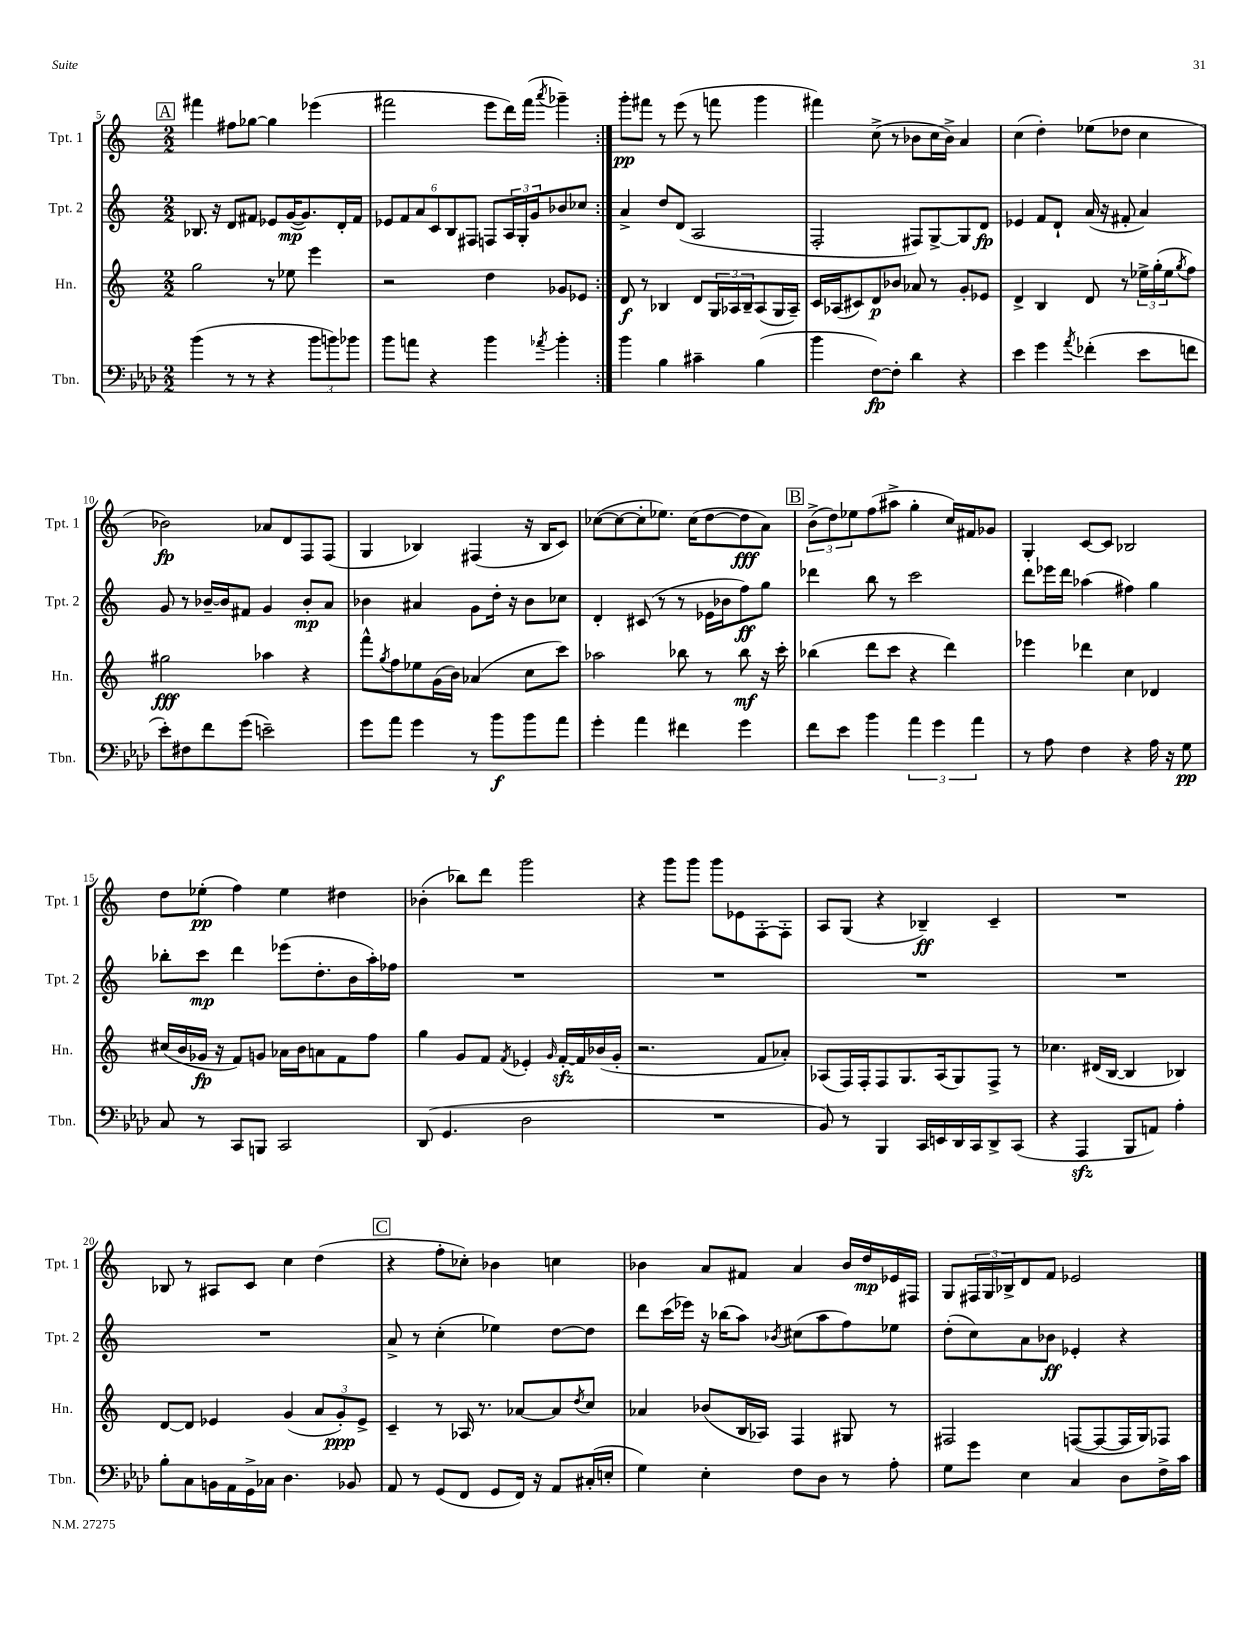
<<
\new StaffGroup <<
\new Staff = "s0" \with { instrumentName = "Tpt. 1" shortInstrumentName = "Tpt. 1" } {
    \clef treble \key c \major \numericTimeSignature \time 2/2
    \repeat volta 2 { \mark \markup { \box "A" } fis'''4 fis''8 ges''8~ ges''4 ees'''4( |
    fis'''2 e'''8 d'''16) fis'''16( \acciaccatura { a'''8 } ges'''4--) | }
    g'''8-.\pp fis'''8 r8 e'''8( r8 f'''8 g'''4 |
    fis'''4) c''8->( r8 bes'8 c''16 bes'16->) a'4 |
    c''4( d''4-.) ees''8( des''8 c''4 |
    bes'2\fp) aes'8 d'8 f8 f8( |
    g4 bes4) fis4( r16 bes16 c'8) |
    ces''8~( ces''8~ ces''8-. ees''8.) ces''16( d''8~ d''8\fff a'8) |
    \mark \markup { \box "B" } \tuplet 3/2 { b'8->( d''8) ees''8 } f''8( ais''8-> g''4-. c''16) fis'16 ges'8 |
    g4-. c'8~ c'8 bes2 |
    d''8 ees''8-.\pp( f''4) ees''4 dis''4 |
    bes'4-.( bes''8) d'''8 g'''2 |
    r4 g'''8 g'''8 g'''8 ees'8 f8~-. f8-. |
    a8 g8( r4 bes4--\ff) c'4-- |
    R1 |
    bes8 r8 ais8 c'8 c''4 d''4( |
    \mark \markup { \box "C" } r4 f''8-. ces''8-.) bes'4 c''4 |
    bes'4 a'8 fis'8 a'4 bes'16 d''16\mp ees'16 fis16 |
    g8 \tuplet 3/2 { fis16 g16 bes16-> } d'8 f'8 ees'2 \bar "|." |
}
\new Staff = "s1" \with { instrumentName = "Tpt. 2" shortInstrumentName = "Tpt. 2" } {
    \clef treble \key c \major \numericTimeSignature \time 2/2
    \repeat volta 2 { \mark \markup { \box "A" } bes8. r16 d'8 fis'8 ees'8 g'16~\mp( g'8.) d'16-. fis'16 |
    \tuplet 6/4 { ees'8 f'8 a'8 c'8 b8 fis8 } f8 \tuplet 3/2 { a16 g16-. g'16 } bes'8 ces''8 | }
    a'4-> d''8 d'8( a2 |
    f2-. fis8) g8~-> g8 d'8\fp |
    ees'4 f'8 d'8-! a'16( r16 fis'8-. a'4) |
    g'8 r8 bes'16~-- bes'16 fis'8 g'4 bes'8-.\mp a'8 |
    bes'4 ais'4 g'8 d''16-. r16 bes'8 ces''8 |
    d'4-. cis'8( r8 r8 ees'16 bes'16 f''8\ff) g''8 |
    \mark \markup { \box "B" } des'''4 b''8 r8 c'''2 |
    d'''8 ees'''16 d'''16 aes''4( fis''4) g''4 |
    bes''8-. c'''8\mp d'''4 ees'''8( d''8.-. b'16 a''16-.) fes''16 |
    R1 |
    R1 |
    R1 |
    R1 |
    R1 |
    \mark \markup { \box "C" } a'8-> r8 c''4-.( ees''4) d''8~ d''8 |
    d'''8 c'''16( ees'''16) r16 bes''16( a''8) \acciaccatura { bes'8 } cis''8( a''8 f''8) ees''8 |
    d''8-.( c''8) a'8 bes'8\ff ees'4-. r4 \bar "|." |
}
\new Staff = "s2" \with { instrumentName = "Hn." shortInstrumentName = "Hn." } {
    \clef treble \key c \major \numericTimeSignature \time 2/2
    \repeat volta 2 { \mark \markup { \box "A" } g''2 r8 ees''8 e'''4 |
    r2 d''4 ges'8 ees'8 | }
    d'8\f r8 bes4 d'8 \tuplet 3/2 { g16 aes16 bes16-- } aes8( g16 aes16--) |
    c'16 aes16( cis'8) d'8\p bes'8 aes'8 r8 g'8-. ees'8 |
    d'4-> b4 d'8 r8 \tuplet 3/2 { ees''16-> g''16-.( ees''16 } \acciaccatura { g''8 } f''8) |
    gis''2\fff aes''4 r4 |
    f'''8-^ \acciaccatura { g''8 } f''8 ees''8 g'16( b'16) aes'4( c''8 c'''8) |
    aes''2 bes''8 r8 bes''8\mf r16 c'''16-. |
    \mark \markup { \box "B" } bes''4( d'''8 c'''8 r4 d'''4) |
    ees'''4 des'''4 c''4 des'4 |
    cis''16( b'16 ges'16\fp r16 f'8) g'8 aes'16 b'16 a'8 f'8 f''8 |
    g''4 g'8 f'8 \acciaccatura { f'8 } ees'4-. \grace { g'16 } f'16~-.\sfz f'16 bes'16( g'16-. |
    r2. f'8 aes'8-.) |
    aes8( f16) f16-. f8 g8. aes16( g8) f8-> r8 |
    ces''4. dis'16( b16~ b4 bes4) |
    d'8~ d'8 ees'4 g'4( \tuplet 3/2 { a'8 g'8-.\ppp) ees'8-> } |
    \mark \markup { \box "C" } c'4-- r8 aes16 r8. aes'8~ aes'8 \acciaccatura { d''8 } c''8 |
    aes'4 bes'8( b16 aes16) f4 gis8 r8 |
    fis2 f8~( f8~ f16 g16) fes8 \bar "|." |
}
\new Staff = "s3" \with { instrumentName = "Tbn." shortInstrumentName = "Tbn." } {
    \clef bass \key aes \major \numericTimeSignature \time 2/2
    \repeat volta 2 { \mark \markup { \box "A" } bes'4( r8 r8 r4 \tuplet 3/2 { bes'8 b'8) bes'8 } |
    bes'8 a'8 r4 bes'4 \acciaccatura { aes'8 } bes'4-. | }
    bes'4 bes4 cis'4-- bes4( |
    bes'4 f8~\fp) f8-. des'4 r4 |
    ees'4 g'4 \acciaccatura { aes'8 } fes'4-.( ees'8 f'8 |
    ees'8-.) fis8 f'8 g'8( e'2--) |
    g'8 aes'8 g'4 r8 bes'8\f bes'8 aes'8 |
    g'4-. aes'4 fis'4 g'4 |
    \mark \markup { \box "B" } f'8 ees'8 bes'4 \tuplet 3/2 { aes'4 g'4 aes'4 } |
    r8 aes8 f4 r4 aes16 r16 g8\pp |
    c8 r8 c,8 b,,8 c,2 |
    des,8( g,4. des2 |
    R1 |
    bes,8) r8 bes,,4 c,16 e,16 des,16 c,16 des,8-> c,8( |
    r4 aes,,4\sfz bes,,8 a,8) aes4-. |
    bes8-. c8 b,16 aes,16 g,16-> ces16 des4. bes,8 |
    \mark \markup { \box "C" } aes,8 r8 g,8( f,8 g,8 f,16) r16 aes,8 cis16-.( e16-. |
    g4) ees4-. f8 des8 r8 aes8-. |
    g8 g'8 ees4 c4 des8 f16-> c'16 \bar "|." |
}
>>
>>
\layout { \context { \Score currentBarNumber = #5 } }
